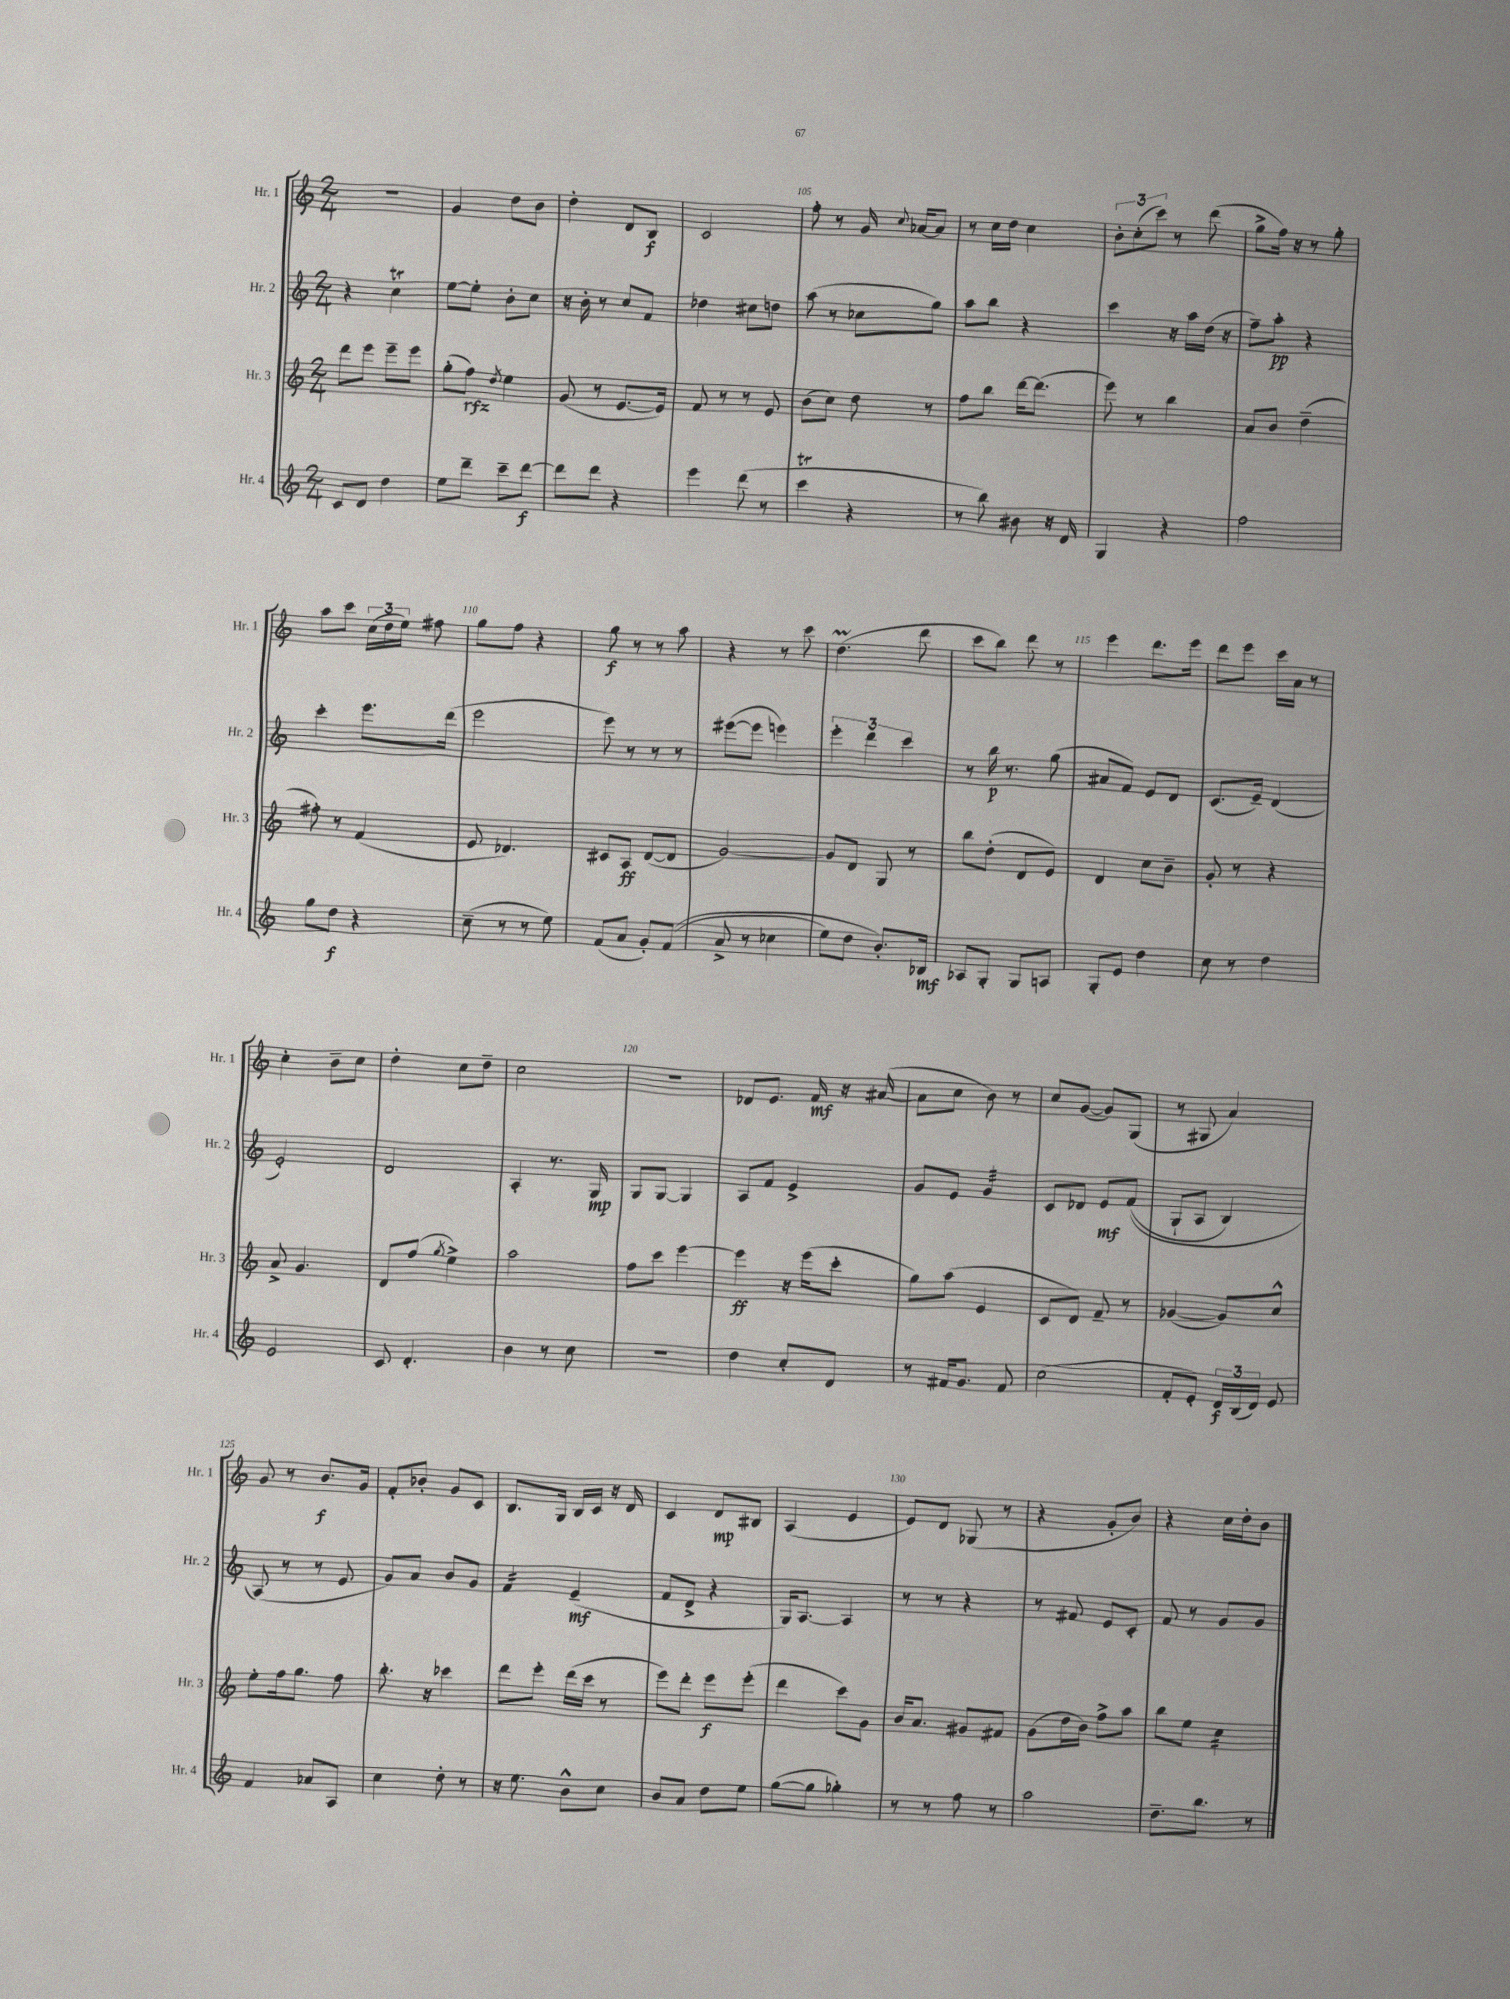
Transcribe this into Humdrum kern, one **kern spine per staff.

**kern	**kern	**kern	**kern
*staff4	*staff3	*staff2	*staff1
*clefG2	*clefG2	*clefG2	*clefG2
*k[]	*k[]	*k[]	*k[]
*M2/4	*M2/4	*M2/4	*M2/4
8c	8ddd	4r	2r
8d	8eee	.	.
4dd	8eee~	4cc	.
.	8eee	.	.
=	=	=	=
8ee	(8gg'	[8ee	4g
8ddd~	8ff)	8ee']	.
.	8qdd	.	.
8ccc~	4ee	8b'	8dd
[8ddd	.	8cc	8b
=	=	=	=
8ddd]	(8g	16r	4dd'
.	.	16b'	.
8ddd	8r	8r	.
4r	[8.e	8cc	8d
.	.	8f	8B
.	16e])	.	.
=	=	=	=
4eee	8f	4dd-	2c
.	8r	.	.
(8ddd	8r	8cc#	.
8r	8e	8dd	.
=	=	=	=
4ccc	(8b	(8aa	8ff'
.	8cc)	8r	8r
4r	8dd	8cc-	16g
.	.	.	8qqcc
.	.	.	[16a-
.	8r	8gg)	8a-]
=	=	=	=
8r	8ff	8aa	8r
8bb)	8bb	8bb	16cc
.	.	.	16dd
8b#	[16ddd	4r	4cc
.	(8.ddd]	.	.
16r	.	.	.
16d	.	.	.
=	=	=	=
4G	8eee)	4ccc	12b'
.	.	.	(12cc'
.	8r	.	.
.	.	.	12ccc)
4r	4bb	16r	8r
.	.	16aa	.
.	.	(16dd	(8ddd
.	.	16r	.
=	=	=	=
2ff	8a	8ff~)	8gg^
.	8b	8aa'	16ff)
.	.	.	16r
.	(4dd~	4r	8r
.	.	.	8gg'
=	=	=	=
8gg	8ff#')	4ccc'	8aa
8dd	8r	.	8ccc
4r	(4f	8.eee	(24cc
.	.	.	24dd
.	.	.	24ee)
.	.	.	8ff#
.	.	(16ddd	.
=	=	=	=
(8cc~	8e	2eee	8gg
8r	4.d-)	.	8ff
8r	.	.	4r
8ee)	.	.	.
=	=	=	=
(8f	8c#	8eee)	8gg
8a	8A	8r	8r
8g')	([8d	8r	8r
&((8f	8d]	8r	8aa
=	=	=	=
8a^	[2g)	([8eee#	4r
8r	.	8eee#]	.
4cc-	.	4eee)	8r
.	.	.	8ccc
=	=	=	=
8ee)	8g]	6eee'	(4.dd
8dd	8d	.	.
.	.	6ddd	.
8.b'&)	8G	.	.
.	.	6ccc	.
.	8r	.	8ddd
16B-	.	.	.
=	=	=	=
8A-	8bb	8r	8ccc
8G'	(8dd'	16bb	8bb)
.	.	8.r	.
8G	8d	.	8ddd
8A	8e)	(8gg	8r
=	=	=	=
8G'	4d	8a#	4eee
8e	.	8f)	.
4dd	8cc	8e	8.ddd
.	8b~	8d	.
.	.	.	16eee
=	=	=	=
8cc	8g'	(8.c	8ddd
8r	8r	.	8eee
.	.	16e~)	.
4dd	4r	(4d	16ccc
.	.	.	16a
.	.	.	8r
=	=	=	=
2e	8a^	2e')	4cc'
.	4.g	.	.
.	.	.	8b~
.	.	.	8cc
=	=	=	=
8c	8d	2d	4dd'
4.d'	(8ff	.	.
.	8qgg	.	.
.	4ee^)	.	8cc
.	.	.	8dd~
=	=	=	=
4b	2aa	4A'	2cc
8r	.	8.r	.
8cc	.	.	.
.	.	16G	.
=	=	=	=
2r	8ff	8G	2r
.	8ccc	[8G	.
.	[4eee	4G]	.
=	=	=	=
4dd	4eee]	8A	8d-
.	.	8f	8.e
8cc'	16r	4e^	.
.	(16eee	.	16f
8d	8ccc'	.	16r
.	.	.	([16a#
=	=	=	=
8r	8gg)	8g	8a#]
16f#	(8aa	8e	8cc
8.g	.	.	.
.	4e	4g	8b)
8f#	.	.	8r
=	=	=	=
(2cc	8c	8c	8cc
.	8d)	8d-	([8g
.	8f~	8e	8g])
.	8r	&((8f	(8G
=	=	=	=
8f'	([4g-	8G`	8r
8e')	.	8A	8G#
24d	8g-])	4B)	4a)
(24B	.	.	.
24d)	.	.	.
8e	8cc^^	.	.
=	=	=	=
4f	8ee'	(8A&)	8g
.	16ff	8r	8r
.	8.gg	.	.
8a-	.	8r	8.b
8A	8ff	8e	.
.	.	.	16g
=	=	=	=
4cc	8.bb'	8g)	8f'
.	.	8a	8b-'
.	16r	.	.
8dd'	4ccc-	8b	8g
8r	.	8g	8c
=	=	=	=
16r	8ddd	4f	8.B
8.ee	.	.	.
.	8eee'	.	.
.	.	.	16G
8b^^	(16ddd	(4e~	16B
.	16ccc	.	16c
8cc	8r	.	16r
.	.	.	16d
=	=	=	=
8b	8eee)	8f	4c
8a	8ddd'	8d^	.
8dd	8eee	4r	8d
8ee	(8eee'	.	8B#
=	=	=	=
([8gg	4ddd	16G)	(4A
.	.	[8.A	.
8gg]	.	.	.
4gg-')	8ccc)	4A]	4e
.	8g	.	.
=	=	=	=
8r	16b	8r	8e)
.	8.a	.	.
8r	.	8r	8d
8ff	8g#	4r	(8G-
8r	8f#	.	8r
=	=	=	=
2aa	(8g	8r	4r
.	16dd	8f#	.
.	16b)	.	.
.	8ff^	8e	8g'
.	8aa	8c'	8b)
=	=	=	=
8.dd~	8bb	8f	4r
.	8ee	8r	.
8.bb	.	.	.
.	4cc	8g	16cc
.	.	.	16dd'
8r	.	8g	8b
==	==	==	==
*-	*-	*-	*-
